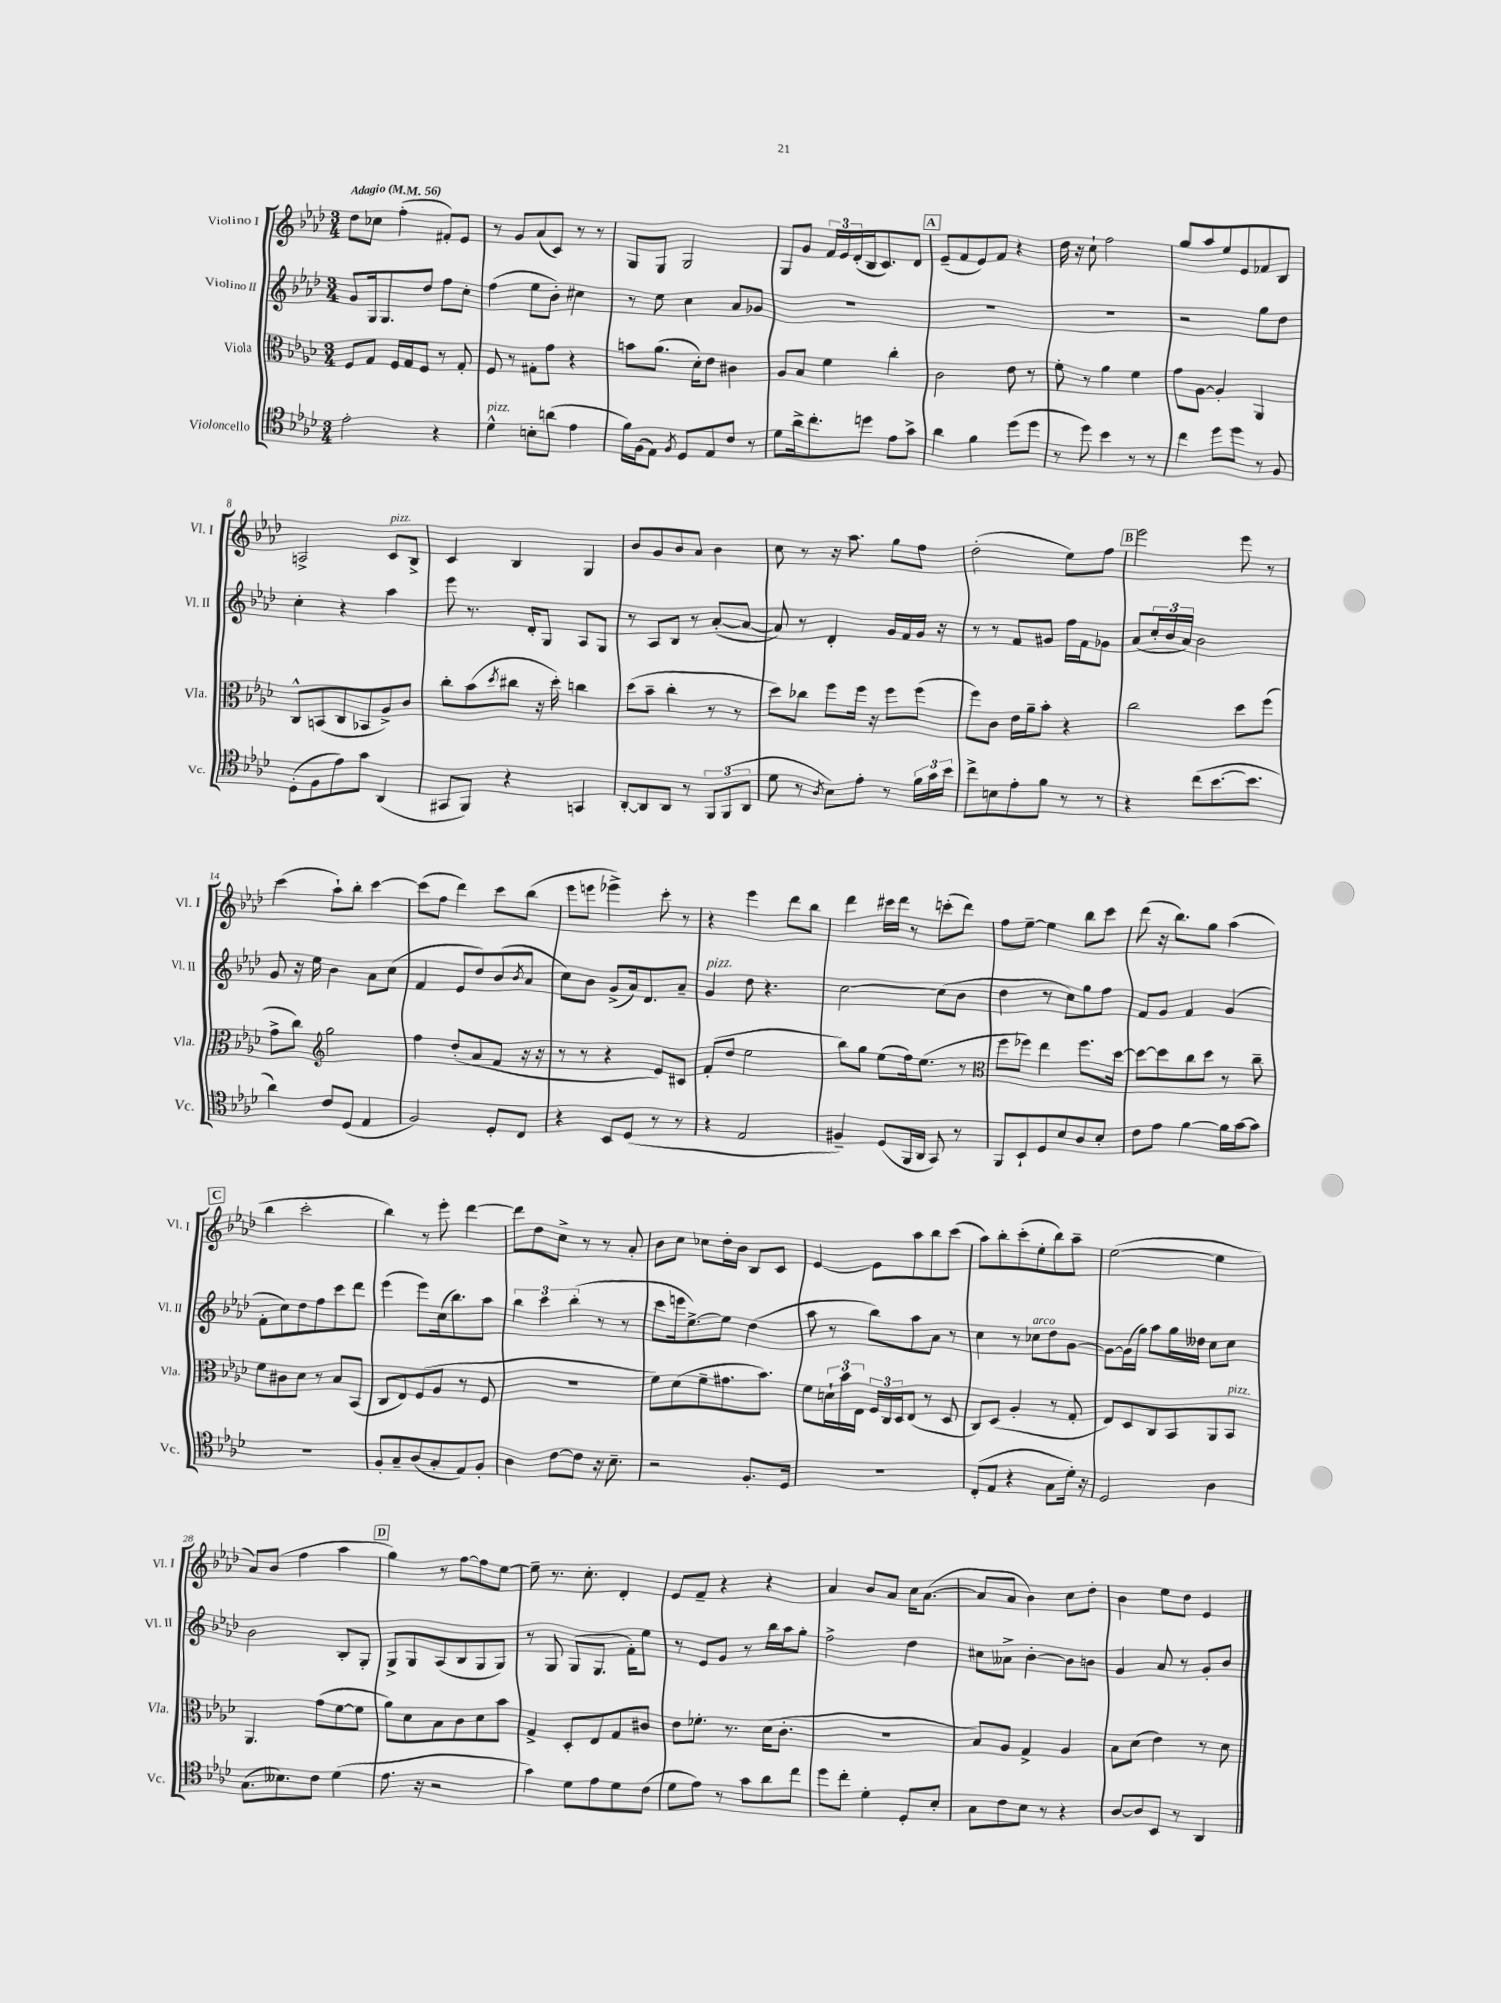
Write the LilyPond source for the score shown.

<<
\new StaffGroup <<
\new Staff = "s0" \with { instrumentName = "Violino I" shortInstrumentName = "Vl. I" } {
    \clef treble \key aes \major \numericTimeSignature \time 3/4 \tempo "Adagio" 4 = 56
    des''8 ces''8 f''4-.( fis'8-.) ees'8 |
    r8 g'8 aes'8( c'8) r8 r8 |
    g8 g8 g2 |
    g8 g'8 \tuplet 3/2 { f'16 ees'16 des'16-.( } bes16 c'8.) des'8 |
    \mark \markup { \box "A" } ees'8--( f'8 ees'8) f'8 r4 |
    des''16 r16 c''8-! f''2 |
    g''8 aes''8 ees''8 ees'8 fes'8 bes8 |
    a2-> c'8^\markup { \italic "pizz." } bes8-> |
    c'4 bes4 g4 |
    bes'8 g'8 bes'8 aes'8 bes'4 |
    c''8 r8 r16 aes''8. g''8 f''8 |
    des''2-.( ees''8) f''8 |
    \mark \markup { \box "B" } ees'''2 ees'''8 r8 |
    c'''4( aes''8-!) bes''8-. c'''4~ |
    c'''8( f''8 des'''4) c'''8 bes''8( |
    ees'''8 e'''8 ees'''4->) c'''8-. r8 |
    r4 ees'''4 des'''8 bes''8 |
    des'''4 cis'''16 des'''16 r8 c'''8-.( des'''8) |
    f''8 ees''8~-- ees''4 bes''8 c'''8 |
    des'''8( r16 bes''8.) g''8 aes''4( |
    \mark \markup { \box "C" } bes''4 c'''2-. |
    bes''4) r8 ees'''8-. des'''4~ |
    des'''8 des''8 c''8-> r8 r8 aes'8-. |
    bes'8 c''8 ces''8 des''16-. bes'16 bes8 c'8 |
    ees'4~ ees'8 aes''8 bes''8 c'''8( |
    aes''8) bes''8-. c'''8-.( ees''8-. bes''8) aes''8-- |
    ees''2~( ees''4 |
    aes'8) bes'8( f''4 aes''4 |
    \mark \markup { \box "D" } g''4) r8 f''8~ f''8 ees''8~ |
    ees''8-- r8. c''8.-. des'4-. |
    ees'8 f'8-- r4 r4 |
    aes'4 bes'8 aes'8 c''16 aes'8.~( |
    aes'8 aes'8 bes'4) c''8 des''8-. |
    bes'4 ees''8 des''8 ees'4 \bar "|." |
}
\new Staff = "s1" \with { instrumentName = "Violino II" shortInstrumentName = "Vl. II" } {
    \clef treble \key aes \major \numericTimeSignature \time 3/4
    g'8 g16 g8. des''8 f''8 c''8-. |
    f''4( ees''8 bes'8-.) cis''4 |
    r8 ees''8 c''4 aes'8 ges'8 |
    R2. |
    \mark \markup { \box "A" } R2. |
    R2. |
    r2 g''8 des''8 |
    c''4-. r4 aes''4 |
    ees'''8 r8. des'16-. g8 aes8 g8 |
    r8 aes8 bes8 r8 aes'8~-.( aes'8~ |
    aes'8) r8 des'4-. g'16 f'16 g'16 r16 |
    r8 r8 f'8 gis'8 f''16 f'16 ges'8 |
    \mark \markup { \box "B" } aes'8( \tuplet 3/2 { c''16-. bes'16 aes'16) } bes'2 |
    g'8 r16 ees''16 bes'4 aes'8 c''8( |
    f'4 ees'8 des''8) bes'8( \acciaccatura { bes'8 } aes'8 |
    c''8) bes'8 g'8->( aes'16) des'8. aes'8-- |
    g'4^\markup { \italic "pizz." } des''8 r4. |
    c''2~ c''8( bes'8 |
    des''4 r8 c''8) g''8 f''8 |
    f'8 g'8 f'4 g'4( |
    \mark \markup { \box "C" } f'8-. c''8) des''8 f''8 c'''8 des'''8 |
    ees'''4( ees'''8) c''16( bes''8.) aes''8 |
    \tuplet 3/2 { bes''4 c'''4 bes''4-.( } r8 r8 |
    c'''8 e'''16 ees''8.~->) ees''8 des''4( |
    aes''8 r8 bes''8) aes''8 aes'8 r8 |
    c''4 r8 ces''8^\markup { \italic "arco" } des''8 g'8~ |
    g'8~ g'16( g''16) aes''8 g''16 deses''16 c''8 c''8 |
    bes'2 bes8-. g8-. |
    \mark \markup { \box "D" } g8-> g8 aes8( bes8 g8 g8) |
    r8 g8 g8( g8. f'16-.) ees''8 |
    r8 ees'8 g'8 r8 bes''16 aes''16 g''8-. |
    f''2-> des''4 |
    cis''8 aeses'8-> bes'4~-. bes'8 b'8 |
    g'4 aes'8 r8 g'8-. bes'8 \bar "|." |
}
\new Staff = "s2" \with { instrumentName = "Viola" shortInstrumentName = "Vla." } {
    \clef alto \key aes \major \numericTimeSignature \time 3/4
    f8 g8 f16 g16 f8 r8 g8-. |
    f8 r8 gis8-. g'8 r4 |
    b'8 aes'8.( des'16-.) ees'8 cis'4 |
    aes8 bes8 f'4 c''4-. |
    \mark \markup { \box "A" } c'2 ees'8 r8 |
    f'8-. r8 aes'4 f'4 |
    g'8 aes8~ aes4-. aes,4 |
    c8-^ b,8( c8 bes,8 aes8->) c'8 |
    c''8-. bes'8( \acciaccatura { des''8 } cis''8 r16 des''16-.) c''4 |
    des''8( bes'8-- c''4-. r8 r8 |
    des''8) ces''8 f''8 f''16 r16 f''8 f''8( |
    f''8) c'8 ees'16 aes'16-- bes'8-. r4 |
    \mark \markup { \box "B" } c''2 des''8 f''8( |
    g'8-> c''8) \clef treble g''2 |
    f''4 des''8-.( aes'8 f'8 r16 r16 |
    r8 r8 r4 ees'8) cis'8 |
    f'8-.( des''8 ees''2 |
    bes''8) g''8 ees''8( f''16) ees''8.( r8 |
    \clef alto f''8 fes''8) ees''4 fes''8. des''16~ |
    des''8~ des''8 c''8 des''8 r8 c''8-- |
    \mark \markup { \box "C" } f'8 cis'8 des'8 r8 bes8 bes,8( |
    c8 ees8) f8( aes8 r8 f8 |
    R2. |
    f'8) des'8( f'8-- gis'8. bes'8.) |
    f'8 \tuplet 3/2 { d'16-! bes'16 ees16 } \tuplet 3/2 { f16 c16 des16 } ees8( r8 des8 |
    c8) des8( aes4-. r8 g8-. |
    ees8) des8 c8 bes,8 aes,8 bes,8^\markup { \italic "pizz." } |
    aes,4. g'8( f'8~ f'8 |
    \mark \markup { \box "D" } aes'8) des'8 bes8 c'8 des'8 bes'8 |
    g4-> des8-. ees8 g8 cis'8 |
    ees'8 fes'8.-. r8. des'16( c'8.-. |
    R2. |
    bes8) aes8 g4-> aes4 |
    bes8 des'8( ees'4) r8 des'8 \bar "|." |
}
\new Staff = "s3" \with { instrumentName = "Violoncello" shortInstrumentName = "Vc." } {
    \clef tenor \key aes \major \numericTimeSignature \time 3/4
    ees'2-. r4 |
    des'4-^^\markup { \italic "pizz." } b8-. a'8( ees'4 |
    f'16) f16( ees8) \acciaccatura { f8 } des8 ees8 c'8 r8 |
    des'8 aes'16-> c''8.-. d''8 ees'8 g'8-> |
    \mark \markup { \box "A" } aes'4 f'4 des''8( des''8 |
    r8 des''8) bes'4 r8 r8 |
    c''4 des''8 des''8 r8 f8 |
    des8-.( f8 ees'8) g'8 aes,4( |
    gis,8 f,8) r4 g,4 |
    aes,8~-. aes,8 aes,8 r8 \tuplet 3/2 { f,8 f,8( aes,8 } |
    des'8 r8 \acciaccatura { aes8 } bes8) ees'8-. r8 \tuplet 3/2 { f'16 g'16 bes'16 } |
    c''8-> b8 ees'8-. f'8 r8 r8 |
    \mark \markup { \box "B" } r4 c''8( bes'8.~ bes'8. |
    aes'4) c'8 des8( ees4 |
    f2) des8-. c8 |
    r4 bes,8 des8( r8 r8 |
    r4 ees2 |
    fis4--) des8( f,16 aes,16 g,8) r8 |
    f,8 bes,8-! des8 bes8 aes8 bes8-. |
    c'8 ees'8 f'4~ f'16 g'16~ g'8 |
    \mark \markup { \box "C" } R2. |
    f8-. g8-- aes8( g8-. ees8) f8-. |
    aes4 c'8~ c'8 r16 bes8.-- |
    r2 f8.-. des16 |
    R2. |
    c8-.( ees8 r4 g8 des'16-.) r16 |
    des2 aes4 |
    g8.( beses8.) c'8 des'4( |
    \mark \markup { \box "D" } ees'8. r16 r2 |
    g'4) des'8 ees'8 des'8 c'8( |
    des'8 ees'8) r8 g'8 aes'8 c''8 |
    des''8 c''8-. des'4-. des8-. bes8-. |
    g8 c'8 bes8 r8 r4 |
    aes8~ aes8 bes,8 r8 aes,4 \bar "|." |
}
>>
>>
